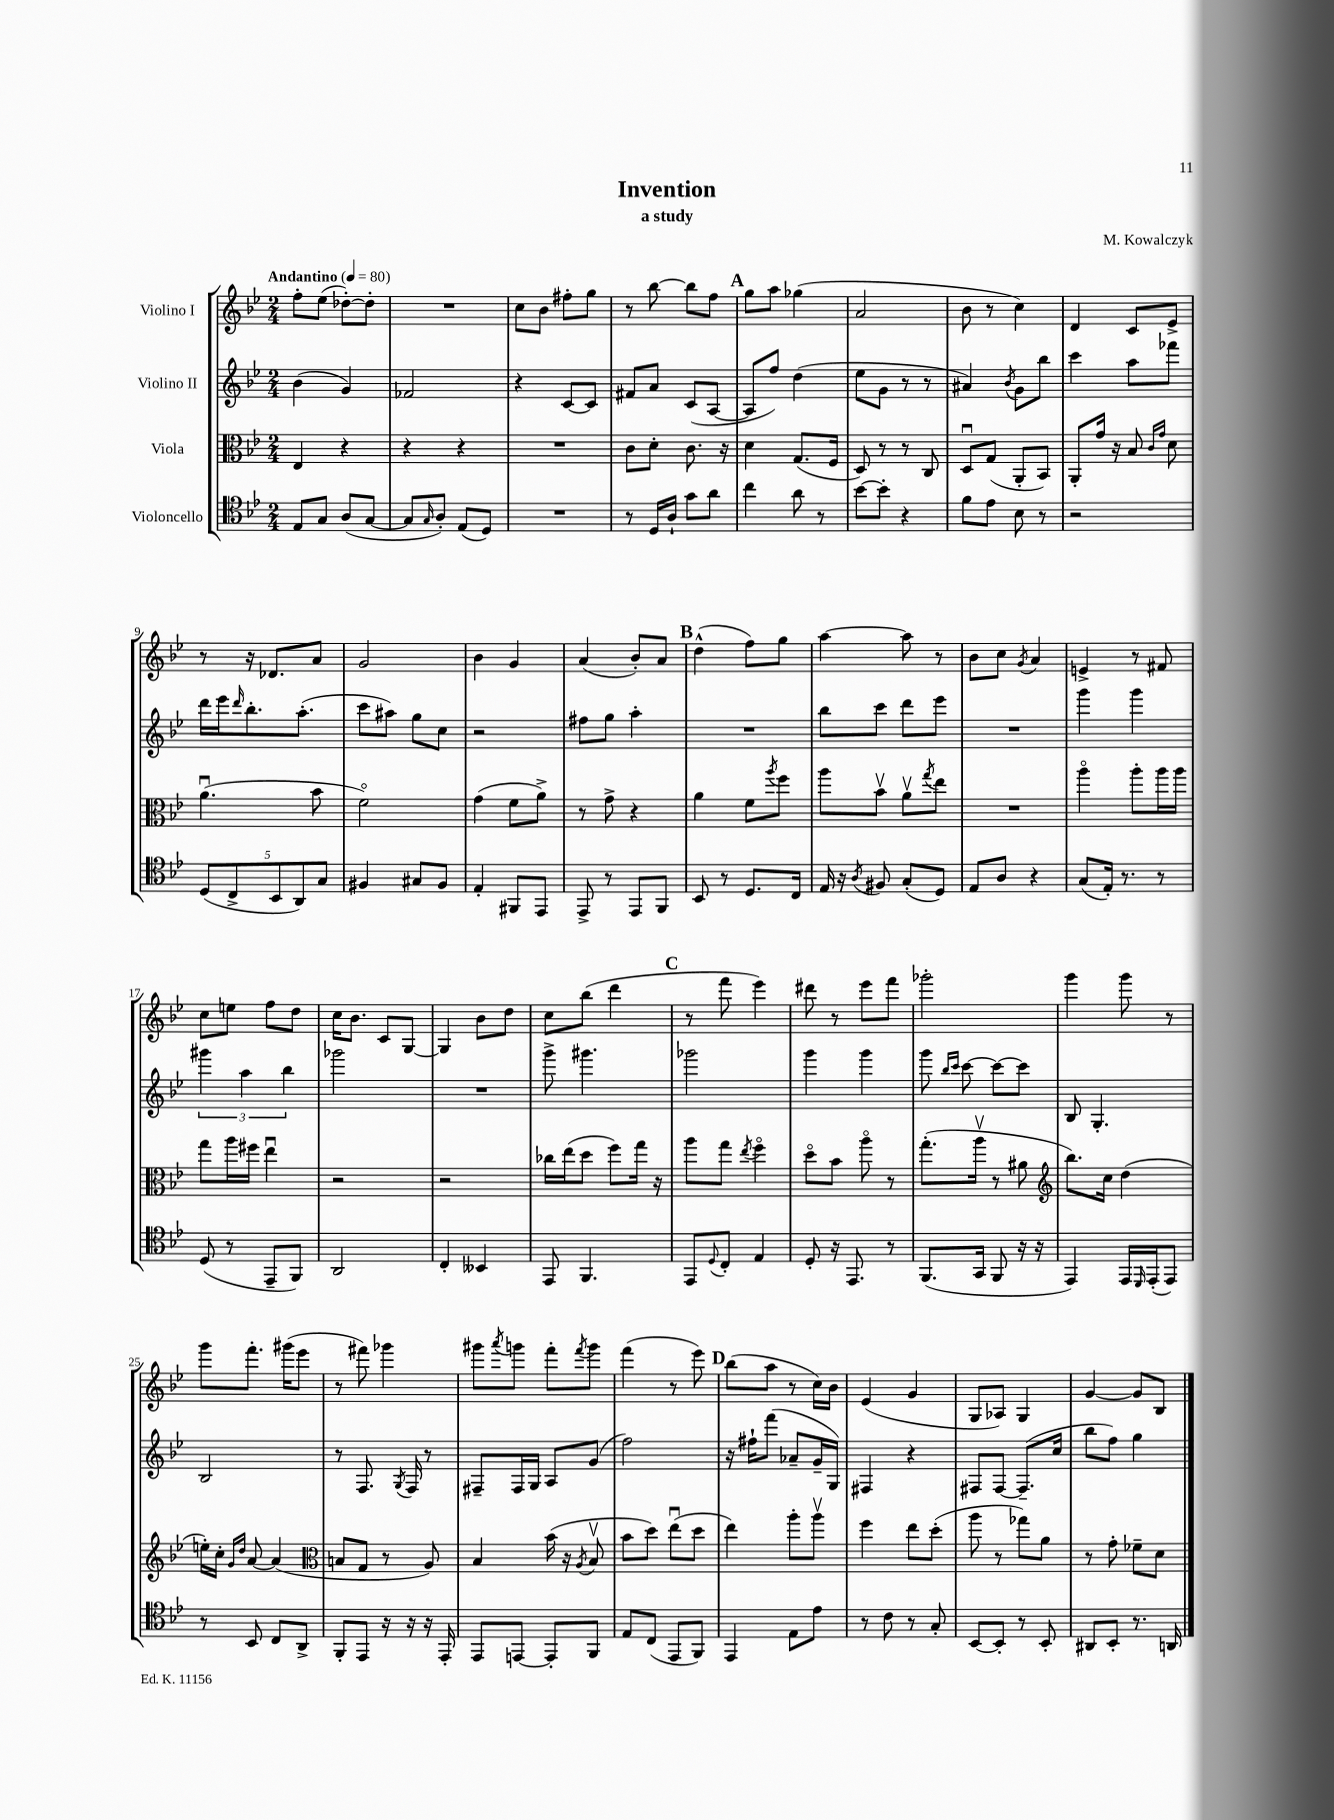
\header { title = "Invention" composer = "M. Kowalczyk" subtitle = "a study" }
<<
\new StaffGroup <<
\new Staff = "s0" \with { instrumentName = "Violino I" } {
    \clef treble \key bes \major \numericTimeSignature \time 2/4 \tempo "Andantino" 4 = 80
    f''8-. ees''8( des''8~-.) des''8-. |
    R2 |
    c''8 bes'8 fis''8-. g''8 |
    r8 bes''8~ bes''8 f''8 |
    \mark \markup { \bold "A" } g''8 a''8 ges''4( |
    a'2 |
    bes'8 r8 c''4) |
    d'4 c'8 ees'8-> |
    r8 r16 des'8. a'8 |
    g'2 |
    bes'4 g'4 |
    a'4( bes'8-.) a'8 |
    \mark \markup { \bold "B" } d''4-^( f''8) g''8 |
    a''4~ a''8 r8 |
    bes'8 c''8 \acciaccatura { g'8 } a'4 |
    e'4-> r8 fis'8 |
    c''8 e''8 f''8 d''8 |
    c''16 bes'8. c'8 g8~ |
    g4 bes'8 d''8 |
    c''8 bes''8( d'''4 |
    \mark \markup { \bold "C" } r8 f'''8 ees'''4) |
    dis'''8 r8 ees'''8 f'''8 |
    ges'''2-. |
    g'''4 g'''8 r8 |
    g'''8 f'''8.-. gis'''16( ees'''8 |
    r8 fis'''8) ges'''4 |
    gis'''8 \acciaccatura { a'''8 } g'''8 f'''8-. \acciaccatura { f'''8 } g'''8 |
    f'''4( r8 ees'''8) |
    \mark \markup { \bold "D" } bes''8( a''8 r8 c''16) bes'16 |
    ees'4( g'4 |
    g8 aes8) g4 |
    g'4~ g'8 bes8 \bar "|." |
}
\new Staff = "s1" \with { instrumentName = "Violino II" } {
    \clef treble \key bes \major \numericTimeSignature \time 2/4
    bes'4( g'4) |
    fes'2 |
    r4 c'8~ c'8 |
    fis'8 a'8 c'8( a8~ |
    \mark \markup { \bold "A" } a8 f''8) d''4( |
    ees''8 g'8 r8 r8 |
    ais'4) \acciaccatura { bes'8 } g'8 bes''8 |
    c'''4 a''8 fes'''8 |
    d'''16 ees'''16 \grace { d'''16 } bes''8.-. a''8.-.( |
    c'''8 ais''8) g''8 c''8 |
    r2 |
    fis''8 g''8 a''4-. |
    \mark \markup { \bold "B" } R2 |
    bes''8 c'''8 d'''8 ees'''8 |
    R2 |
    g'''4 g'''4 |
    \tuplet 3/2 { gis'''4 a''4 bes''4 } |
    ges'''2 |
    R2 |
    g'''8-> gis'''4. |
    \mark \markup { \bold "C" } ges'''2 |
    g'''4 g'''4 |
    g'''8 \grace { bes''16 c'''16 } c'''8~ c'''8~ c'''8 |
    bes8 g4.-. |
    bes2 |
    r8 f8. \acciaccatura { g8 } f16 r8 |
    fis8-- fis16 g16 a8 g'8( |
    f''2) |
    \mark \markup { \bold "D" } r16 fis''16-! f'''8( aes'8-- g'16-- g16) |
    fis4 r4 |
    fis8 fis8~ fis8.--( c''16 |
    bes''8 f''8) g''4 \bar "|." |
}
\new Staff = "s2" \with { instrumentName = "Viola" } {
    \clef alto \key bes \major \numericTimeSignature \time 2/4
    ees4 r4 |
    r4 r4 |
    R2 |
    c'8 d'8-. c'8. r16 |
    \mark \markup { \bold "A" } d'4 g8.( f16 |
    d8) r8 r8 c8 |
    d8\downbow g8( a,8-. bes,8) |
    a,8-. g'16 r16 bes8 \grace { c'16 g'16 } d'8 |
    a'4.\downbow( bes'8 |
    f'2\flageolet) |
    g'4( f'8 a'8->) |
    r8 g'8-> r4 |
    \mark \markup { \bold "B" } a'4 f'8 \acciaccatura { a''8 } f''8 |
    a''8 bes'8\upbow a'8\upbow \acciaccatura { g''8 } ees''8 |
    R2 |
    a''4\flageolet a''8-. a''16 a''16 |
    g''8 a''16 fis''16 ees''4\downbow |
    r2 |
    r2 |
    ces''16 ees''16( d''8 f''8) g''16 r16 |
    \mark \markup { \bold "C" } a''8 g''8 \acciaccatura { ees''8 } f''4\flageolet |
    d''8\flageolet bes'8 a''8\flageolet r8 |
    g''8.-.( a''16\upbow r8 ais'8 |
    \clef treble bes''8.) c''16 d''4( |
    e''16-.) c''16-. \grace { g'16 d''16 } a'8~ a'4( |
    \clef alto b8 g8 r8 a8) |
    bes4 bes'16( r16 \acciaccatura { a8 } bes8\upbow |
    bes'8 d''8) ees''8\downbow( d''8 |
    \mark \markup { \bold "D" } ees''4) a''8-. a''8\upbow |
    f''4 ees''8 d''8-.( |
    a''8 r8 ges''8) a'8 |
    r8 g'8-. fes'8-- d'8 \bar "|." |
}
\new Staff = "s3" \with { instrumentName = "Violoncello" } {
    \clef tenor \key bes \major \numericTimeSignature \time 2/4
    ees8 g8 a8( g8~ |
    g8 \grace { g16 } a8-.) ees8( d8) |
    R2 |
    r8 d16 a16-! g'8 a'8 |
    \mark \markup { \bold "A" } c''4 a'8 r8 |
    bes'8~ bes'8-. r4 |
    f'8 ees'8 bes8 r8 |
    r2 |
    \tuplet 5/4 { d8( c8-> bes,8 a,8) g8 } |
    fis4 gis8 fis8 |
    ees4-. fis,8 ees,8 |
    ees,8-> r8 ees,8 f,8 |
    \mark \markup { \bold "B" } bes,8 r8 d8. c16 |
    ees16 r16 \acciaccatura { a8 } fis8 g8-.( d8) |
    ees8 a8 r4 |
    g8( ees16-.) r8. r8 |
    d8( r8 ees,8-- f,8) |
    a,2 |
    c4-. beses,4 |
    ees,8 f,4. |
    \mark \markup { \bold "C" } ees,8 \appoggiatura { d8 } c8-. ees4 |
    d8-. r16 ees,8. r8 |
    f,8.( g,16 f,8 r16 r16 |
    ees,4) ees,16 \grace { d,16 } ees,16-.( ees,8) |
    r8 bes,8 c8 a,8-> |
    f,8-. ees,8 r16 r16 r16 ees,16-. |
    ees,8 e,8~ e,8-. f,8 |
    ees8 c8( ees,8 f,8) |
    \mark \markup { \bold "D" } ees,4 ees8 ees'8 |
    r8 c'8 r8 g8-. |
    bes,8~ bes,8-. r8 bes,8-. |
    ais,8 bes,8-. r8. a,16 \bar "|." |
}
>>
>>
